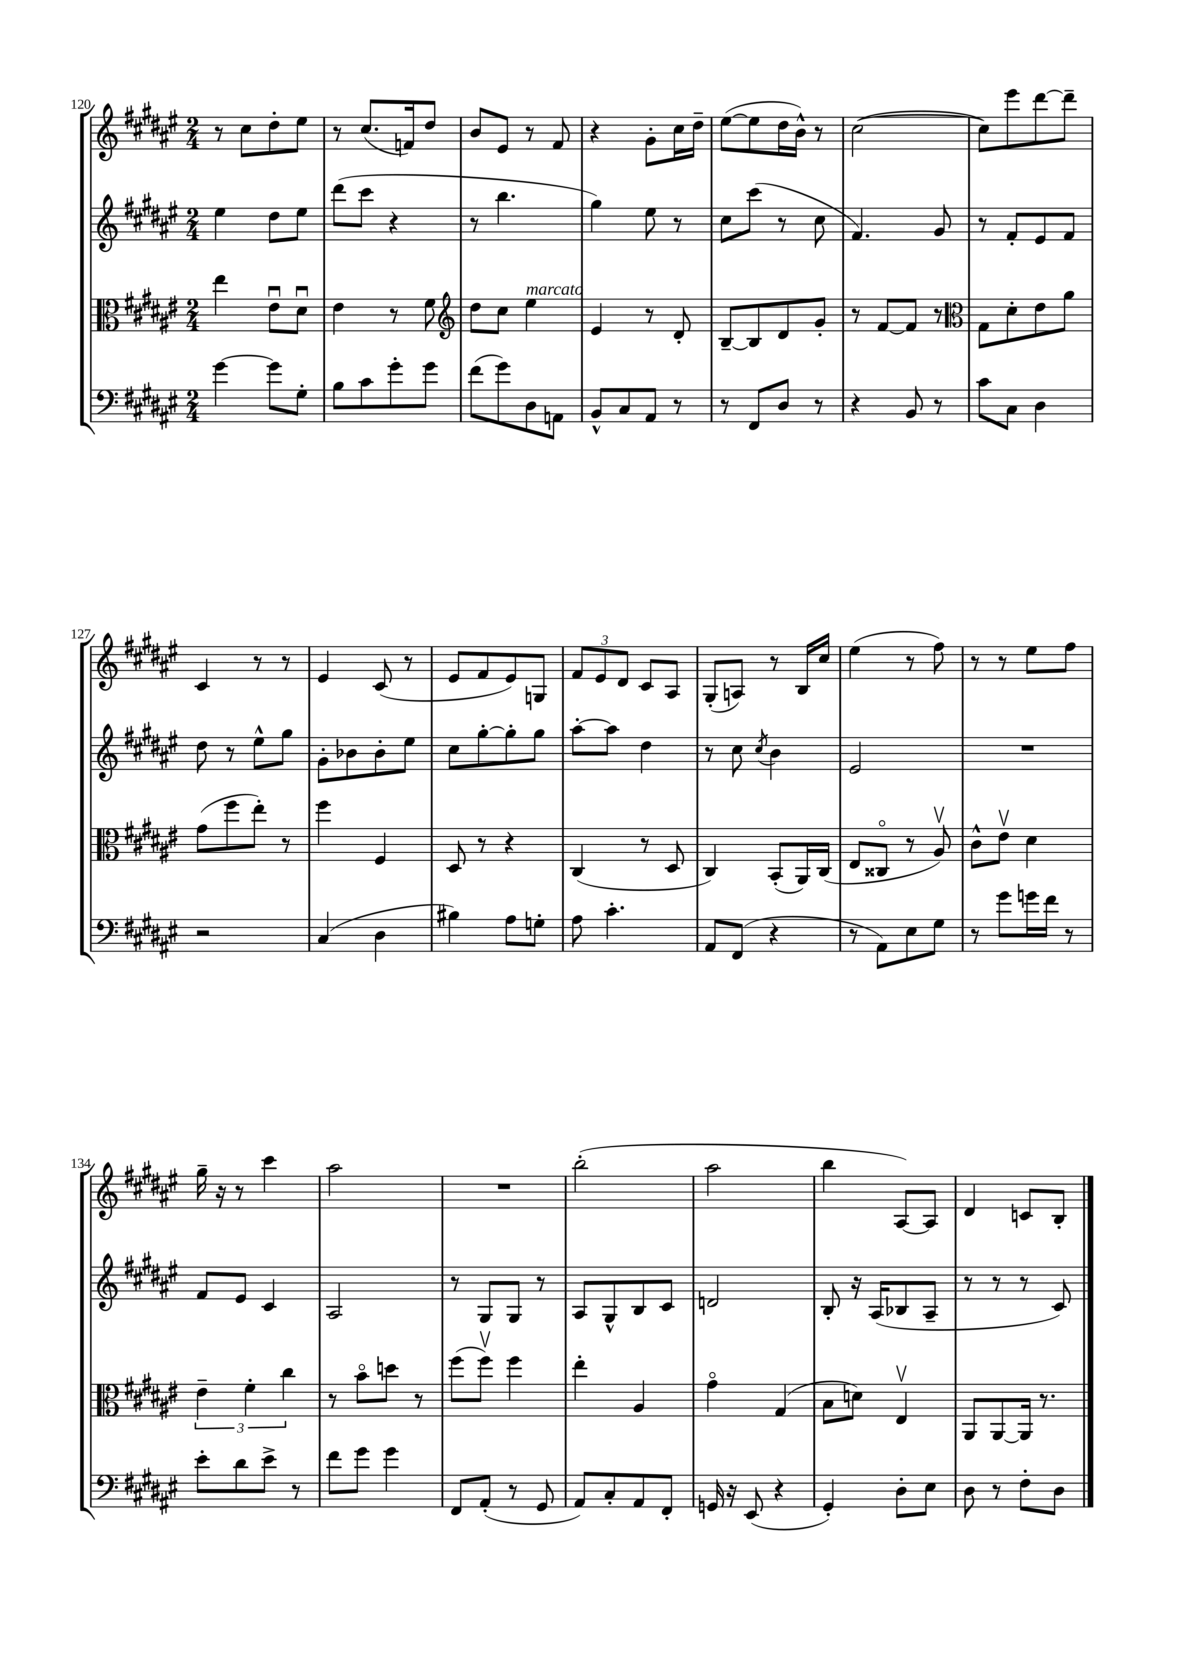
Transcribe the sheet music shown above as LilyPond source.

<<
\new StaffGroup <<
\new Staff = "s0" {
    \clef treble \key fis \major \numericTimeSignature \time 2/4
    \autoBeamOff r8 cis''8[ dis''8-. eis''8] |
    r8 cis''8.[( f'16) dis''8] |
    b'8[ eis'8] r8 fis'8 |
    r4 gis'8[-. cis''16 dis''16]-- |
    eis''8[~( eis''8 dis''16 b'16]-^) r8 |
    cis''2~( |
    cis''8[) eis'''8 dis'''8~ dis'''8]-- |
    cis'4 r8 r8 |
    eis'4 cis'8( r8 |
    eis'8[ fis'8 eis'8) g8] |
    \tuplet 3/2 { fis'8[ eis'8 dis'8] } cis'8[ ais8] |
    gis8[-.( a8]) r8 b16[ cis''16] |
    eis''4( r8 fis''8) |
    r8 r8 eis''8[ fis''8] |
    gis''16-- r16 r8 cis'''4 |
    ais''2 |
    R2 |
    b''2-.( |
    ais''2 |
    b''4 ais8[~) ais8] |
    dis'4 c'8[ b8]-. \bar "|." |
}
\new Staff = "s1" {
    \clef treble \key fis \major \numericTimeSignature \time 2/4
    \autoBeamOff eis''4 dis''8[ eis''8] |
    dis'''8[( cis'''8] r4 |
    r8 b''4. |
    gis''4) eis''8 r8 |
    cis''8[ cis'''8]( r8 cis''8 |
    fis'4.) gis'8 |
    r8 fis'8[-. eis'8 fis'8] |
    dis''8 r8 eis''8[-^ gis''8] |
    gis'8[-. bes'8 bes'8-. eis''8] |
    cis''8[ gis''8~-. gis''8-. gis''8] |
    ais''8[~-. ais''8] dis''4 |
    r8 cis''8 \acciaccatura { cis''8 } b'4 |
    eis'2 |
    R2 |
    fis'8[ eis'8] cis'4 |
    ais2 |
    r8 gis8[ gis8] r8 |
    ais8[ gis8-^ b8 cis'8] |
    d'2 |
    b8-. r16 ais16[( bes8 ais8]-- |
    r8 r8 r8 cis'8) \bar "|." |
}
\new Staff = "s2" {
    \clef alto \key fis \major \numericTimeSignature \time 2/4
    \autoBeamOff eis''4 eis'8[\downbow dis'8]\downbow |
    eis'4 r8 fis'8 |
    \clef treble dis''8[ cis''8] eis''4^\markup { \italic "marcato" } |
    eis'4 r8 dis'8-. |
    b8[~-- b8 dis'8 gis'8]-. |
    r8 fis'8[~ fis'8] r8 |
    \clef alto gis8[ dis'8-. eis'8 ais'8] |
    gis'8[( fis''8 eis''8]-.) r8 |
    fis''4 fis4 |
    dis8 r8 r4 |
    cis4( r8 dis8 |
    cis4) b,8[-.( ais,16) cis16]( |
    eis8[ cisis8]\flageolet r8 ais8\upbow) |
    cis'8[-^ eis'8]\upbow dis'4 |
    \tuplet 3/2 { eis'4-- fis'4-. cis''4 } |
    r8 b'8[\flageolet d''8] r8 |
    fis''8[( fis''8]\upbow) fis''4 |
    eis''4-. ais4 |
    gis'4\flageolet gis4( |
    b8[ d'8]) eis4\upbow |
    ais,8[ ais,8~ ais,16] r8. \bar "|." |
}
\new Staff = "s3" {
    \clef bass \key fis \major \numericTimeSignature \time 2/4
    \autoBeamOff gis'4~ gis'8[ gis8]-. |
    b8[ cis'8 gis'8-. gis'8] |
    fis'8[( gis'8) dis8 a,8] |
    b,8[-^ cis8 ais,8] r8 |
    r8 fis,8[ dis8] r8 |
    r4 b,8 r8 |
    cis'8[ cis8] dis4 |
    r2 |
    cis4( dis4 |
    bis4) ais8[ g8]-. |
    ais8 cis'4.-. |
    ais,8[ fis,8]( r4 |
    r8 ais,8[) eis8 gis8] |
    r8 gis'8[ g'16 fis'16] r8 |
    eis'8[-. dis'8 eis'8]-> r8 |
    fis'8[ gis'8] gis'4 |
    fis,8[ ais,8]-.( r8 gis,8 |
    ais,8[) cis8-. ais,8 fis,8]-. |
    g,16 r16 eis,8( r4 |
    gis,4-.) dis8[-. eis8] |
    dis8 r8 fis8[-. dis8] \bar "|." |
}
>>
>>
\layout { \context { \Score currentBarNumber = #120 } }
